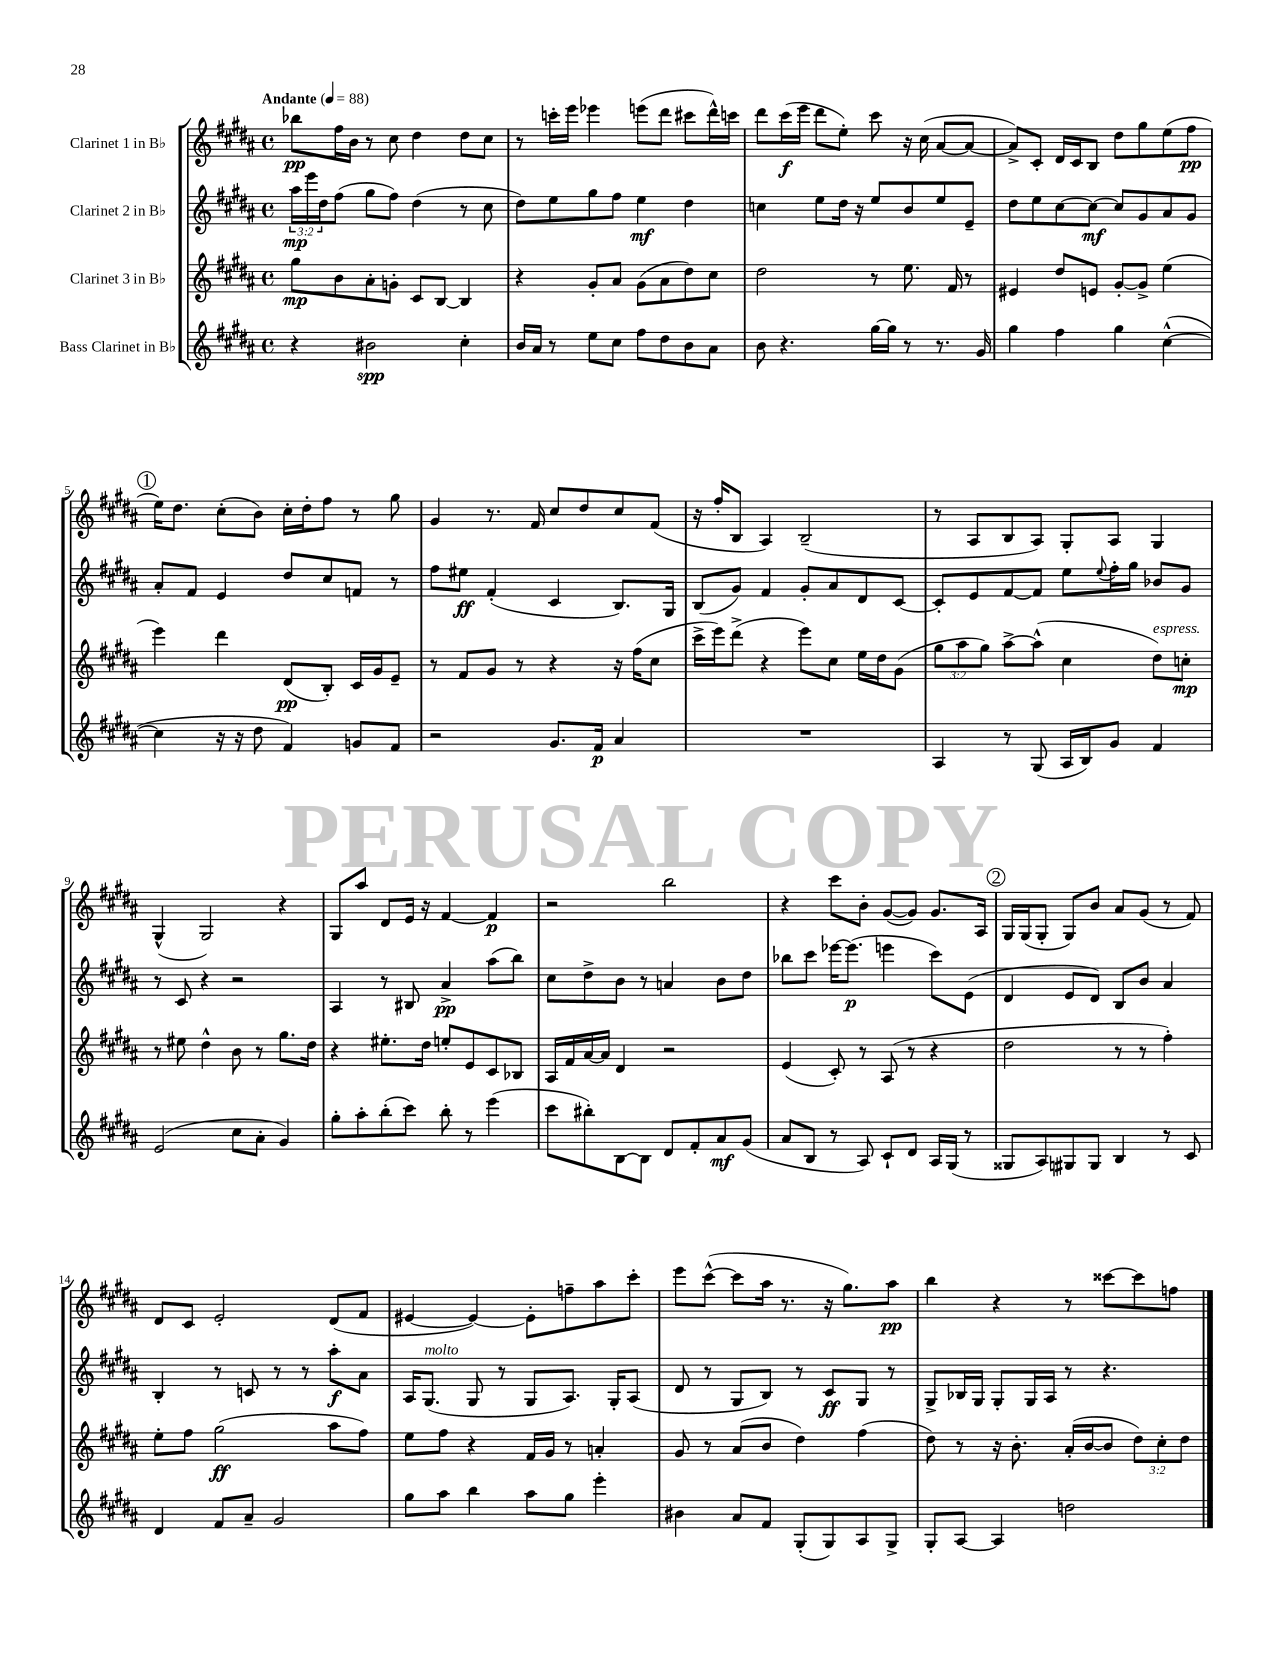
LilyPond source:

<<
\new StaffGroup <<
\new Staff = "s0" \with { instrumentName = "Clarinet 1 in Bb" } {
    \clef treble \key b \major \defaultTimeSignature \time 4/4 \tempo "Andante" 4 = 88
    bes''8\pp fis''16 b'16 r8 cis''8 dis''4 dis''8 cis''8 |
    r8 c'''16-. e'''16 ees'''4 e'''8( dis'''8 cis'''8 dis'''16-^) c'''16 |
    dis'''8 cis'''16\f( e'''16 dis'''8 e''8-.) cis'''8 r16 cis''16( ais'8~ ais'8~ |
    ais'8->) cis'8-. dis'16 cis'16 b8 dis''8 gis''8 e''8( fis''8\pp |
    \mark \markup { \circle "1" } e''16) dis''8. cis''8-.( b'8) cis''16-. dis''16-. fis''8 r8 gis''8 |
    gis'4 r8. fis'16 cis''8 dis''8 cis''8 fis'8( |
    r16 fis''16-. b8 ais4) b2--( |
    r8 ais8 b8 ais8) gis8-. ais8 gis4 |
    gis4-^( gis2) r4 |
    gis8 ais''8 dis'8 e'16 r16 fis'4~ fis'4\p |
    r2 b''2 |
    r4 cis'''8 b'8-. gis'8~( gis'8) gis'8. ais16 |
    \mark \markup { \circle "2" } gis16 gis16( gis8-. gis8) b'8 ais'8 gis'8( r8 fis'8) |
    dis'8 cis'8 e'2-. dis'8( fis'8 |
    eis'4~ eis'4~) eis'8-. f''8-- ais''8 cis'''8-. |
    e'''8 cis'''8~-^( cis'''8 ais''16 r8. r16 gis''8.) ais''8\pp |
    b''4 r4 r8 cisis'''8~ cisis'''8 f''8 \bar "|." |
}
\new Staff = "s1" \with { instrumentName = "Clarinet 2 in Bb" } {
    \clef treble \key b \major \defaultTimeSignature \time 4/4 \override Staff.TupletNumber.text = #tuplet-number::calc-fraction-text
    \tuplet 3/2 { ais''16\mp e'''16 dis''16 } fis''8( gis''8 fis''8) dis''4( r8 cis''8 |
    dis''8) e''8 gis''8 fis''8 e''4\mf dis''4 |
    c''4 e''8 dis''16 r16 e''8 b'8 e''8 e'8-- |
    dis''8 e''8 cis''8~ cis''8~\mf cis''8 gis'8 ais'8 gis'8 |
    \mark \markup { \circle "1" } ais'8-. fis'8 e'4 dis''8 cis''8 f'8 r8 |
    fis''8 eis''8\ff fis'4-.( cis'4 b8.) gis16 |
    b8( gis'8) fis'4 gis'8-. ais'8 dis'8 cis'8~ |
    cis'8-. e'8 fis'8~ fis'8 e''8 \appoggiatura { e''8 } fis''16-. gis''16 bes'8 gis'8 |
    r8 cis'8 r4 r2 |
    ais4 r8 bis8 ais'4->\pp ais''8( b''8) |
    cis''8 dis''8-> b'8 r8 a'4 b'8 dis''8 |
    bes''8 cis'''8 ees'''16~ ees'''8.\p( e'''4 cis'''8) e'8( |
    \mark \markup { \circle "2" } dis'4 e'8 dis'8) b8 b'8 ais'4 |
    b4-. r8 c'8 r8 r8 ais''8-.\f ais'8 |
    ais16 gis8.^\markup { \italic "molto" }( gis8 r8 gis8 ais8.) gis16-. ais8( |
    dis'8 r8 gis8 b8) r8 cis'8\ff gis8 r8 |
    gis8-> bes16 gis16 gis8-. gis16 ais16 r8 r4. \bar "|." |
}
\new Staff = "s2" \with { instrumentName = "Clarinet 3 in Bb" } {
    \clef treble \key b \major \defaultTimeSignature \time 4/4 \override Staff.TupletNumber.text = #tuplet-number::calc-fraction-text
    gis''8\mp b'8 ais'8-. g'8-. cis'8 b8~ b4 |
    r4 gis'8-. ais'8 gis'8( ais'8 dis''8) cis''8 |
    dis''2 r8 e''8. fis'16 r8 |
    eis'4 dis''8 e'8 gis'8~-. gis'8-> e''4( |
    \mark \markup { \circle "1" } e'''4) dis'''4 dis'8\pp( b8-.) cis'16 gis'16 e'8-- |
    r8 fis'8 gis'8 r8 r4 r16 fis''16( cis''8 |
    cis'''16-> e'''16) dis'''8->( r4 e'''8) cis''8 e''16 dis''16 gis'8( |
    \tuplet 3/2 { gis''8 ais''8 gis''8) } ais''8~-> ais''8-^( cis''4 dis''8^\markup { \italic "espress." }) c''8-.\mp |
    r8 eis''8 dis''4-^ b'8 r8 gis''8. dis''16 |
    r4 eis''8.-. dis''16 e''8-. e'8 cis'8 bes8 |
    ais16 fis'16 ais'16~ ais'16 dis'4 r2 |
    e'4( cis'8-.) r8 ais8( r8 r4 |
    \mark \markup { \circle "2" } dis''2 r8 r8 fis''4-.) |
    e''8-. fis''8 gis''2\ff( ais''8 fis''8) |
    e''8 fis''8 r4 fis'16 gis'16 r8 a'4-. |
    gis'8 r8 ais'8( b'8 dis''4) fis''4( |
    dis''8) r8 r16 b'8.-. ais'16-.( b'16~ b'8 \tuplet 3/2 { dis''8) cis''8-. dis''8 } \bar "|." |
}
\new Staff = "s3" \with { instrumentName = "Bass Clarinet in Bb" } {
    \clef treble \key b \major \defaultTimeSignature \time 4/4
    r4 bis'2\spp cis''4-. |
    b'16 ais'16 r8 e''8 cis''8 fis''8 dis''8 b'8 ais'8 |
    b'8 r4. gis''16~ gis''16 r8 r8. gis'16 |
    gis''4 fis''4 gis''4 cis''4~-^( |
    \mark \markup { \circle "1" } cis''4 r16 r16 dis''8 fis'4) g'8 fis'8 |
    r2 gis'8. fis'16\p ais'4 |
    R1 |
    ais4 r8 gis8( ais16 b16) gis'8 fis'4 |
    e'2( cis''8 ais'8-. gis'4) |
    gis''8-. ais''8-. b''8-.( cis'''8) b''8-. r8 e'''4( |
    cis'''8 bis''8-.) b8~ b8 dis'8 fis'8-. ais'8\mf gis'8( |
    ais'8 b8 r8 ais8) cis'8-! dis'8 ais16 gis16( r8 |
    \mark \markup { \circle "2" } gisis8 ais8) gis8 gis8 b4 r8 cis'8 |
    dis'4 fis'8 ais'8-- gis'2 |
    gis''8 ais''8 b''4 ais''8 gis''8 e'''4-. |
    bis'4 ais'8 fis'8 gis8-.( gis8) ais8 gis8-> |
    gis8-. ais8~ ais4 d''2 \bar "|." |
}
>>
>>
